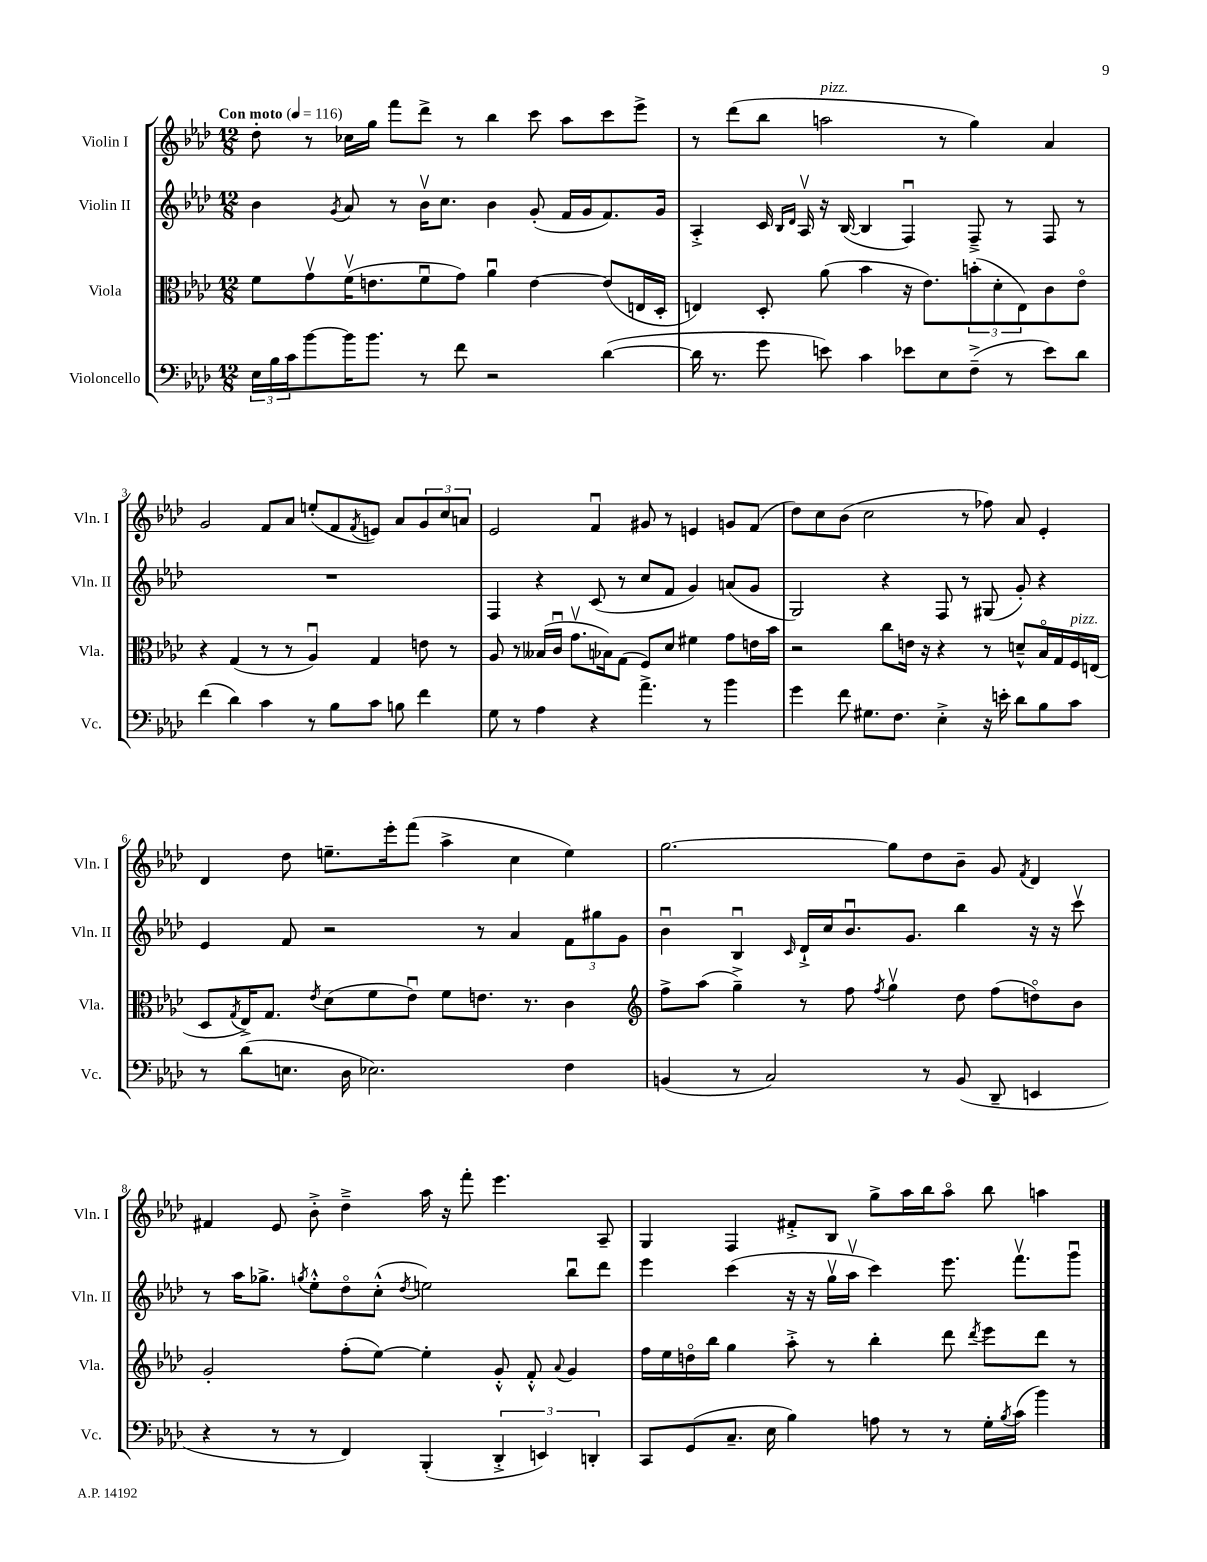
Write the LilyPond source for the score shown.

<<
\new StaffGroup <<
\new Staff = "s0" \with { instrumentName = "Violin I" shortInstrumentName = "Vln. I" } {
    \clef treble \key aes \major \numericTimeSignature \time 12/8 \tempo "Con moto" 4 = 116
    des''8-. r8 ces''16 g''16 f'''8 des'''8-> r8 bes''4 c'''8 aes''8 c'''8 ees'''8-> |
    r8 des'''8( bes''8 a''2^\markup { \italic "pizz." } r8 g''4) aes'4 |
    g'2 f'8 aes'8 e''8-.( f'8 \acciaccatura { f'8 } e'8) aes'8 \tuplet 3/2 { g'8 c''8 a'8 } |
    ees'2 f'4\downbow gis'8 r8 e'4 g'8 f'8( |
    des''8) c''8 bes'8( c''2 r8 fes''8) aes'8 ees'4-. |
    des'4 des''8 e''8.-- ees'''16-. f'''8( aes''4-> c''4 e''4) |
    g''2.~ g''8 des''8 bes'8-- g'8 \acciaccatura { f'8 } des'4 |
    fis'4 ees'8 bes'8-.-> des''4---> aes''16 r16 f'''8-. ees'''4. aes8-- |
    g4 f4 fis'8-.-> bes8 g''8-> aes''16 bes''16 aes''8\flageolet bes''8 a''4 \bar "|." |
}
\new Staff = "s1" \with { instrumentName = "Violin II" shortInstrumentName = "Vln. II" } {
    \clef treble \key aes \major \numericTimeSignature \time 12/8
    bes'4 \acciaccatura { g'8 } aes'8 r8 bes'16\upbow c''8. bes'4 g'8-.( f'16 g'16 f'8.) g'16 |
    aes4-.-> c'16 \grace { bes16 des'16 } aes16\upbow r16 bes16~( bes4 f4\downbow) f8---> r8 f8 r8 |
    R1. |
    f4 r4 c'8( r8 c''8 f'8 g'4) a'8( g'8 |
    g2) r4 f8 r8 gis8( g'8-.) r4 |
    ees'4 f'8 r2 r8 aes'4 \tuplet 3/2 { f'8 gis''8 g'8 } |
    bes'4\downbow bes4\downbow \grace { c'16 } des'16-!-> c''16 bes'8.\downbow g'8. bes''4 r16 r16 c'''8\upbow |
    r8 aes''16 ges''8.-> \acciaccatura { g''8 } ees''8-.-^ des''8\flageolet c''8-.-^( \acciaccatura { des''8 } e''2) bes''8\downbow des'''8 |
    ees'''4 c'''4( r16 r16 g''16\upbow aes''16\upbow c'''4) ees'''8. f'''8.\upbow g'''8\downbow \bar "|." |
}
\new Staff = "s2" \with { instrumentName = "Viola" shortInstrumentName = "Vla." } {
    \clef alto \key aes \major \numericTimeSignature \time 12/8
    f'8 g'8\upbow f'16\upbow( e'8. f'8\downbow g'8) aes'4\downbow e'4~ e'8( e16 des16-. |
    e4) des8-. aes'8( bes'4 r16 ees'8.) \tuplet 3/2 { b'8-.( des'8-. e8) } c'8 ees'8\flageolet |
    r4 g4( r8 r8 aes4\downbow) g4 e'8 r8 |
    aes8 r8 beses16( c'16\downbow g'8.\upbow bes16) g8( f8) des'8 fis'4 g'8 e'16 bes'16 |
    r2 c''8 e'16 r16 r4 r8 d'8---^ bes16\flageolet g16 f16^\markup { \italic "pizz." } e16( |
    des8 \acciaccatura { g8 } ees16->) g8. \acciaccatura { ees'8 } des'8( f'8 ees'8\downbow) f'8 e'8. r8. c'4 |
    \clef treble f''8-> aes''8( g''4--->) r8 f''8 \acciaccatura { f''8 } g''4\upbow des''8 f''8( d''8\flageolet) bes'8 |
    g'2-. f''8-.( ees''8~) ees''4-. g'8-.-^ f'8-.-^ \appoggiatura { aes'8 } g'4 |
    f''16 ees''16 d''16\flageolet bes''16 g''4 aes''8-.-> r8 bes''4-. des'''8 \acciaccatura { des'''8 } ees'''8 des'''8 r8 \bar "|." |
}
\new Staff = "s3" \with { instrumentName = "Violoncello" shortInstrumentName = "Vc." } {
    \clef bass \key aes \major \numericTimeSignature \time 12/8
    \tuplet 3/2 { ees16 bes16 c'16 } bes'8~ bes'16 bes'8. r8 f'8 r2 des'4~( |
    des'16 r8. g'8 e'8) c'4 ees'8 ees8 f8--->( r8 ees'8) des'8 |
    f'4( des'4) c'4 r8 bes8 c'8 b8 f'4 |
    g8 r8 aes4 r4 aes'4.-> r8 bes'4 |
    g'4 f'8 gis8. f8. ees4-.-> r16 e'16-. des'8 bes8 c'8 |
    r8 des'8( e8. des16 ees2.) f4 |
    b,4( r8 c2) r8 b,8( des,8-- e,4 |
    r4 r8 r8 f,4) bes,,4-.( \tuplet 3/2 { des,4-.-> e,4) d,4-. } |
    c,8 g,8( c8.-- ees16 bes4) a8 r8 r8 g16-. \acciaccatura { bes8 } c'16( bes'4) \bar "|." |
}
>>
>>
